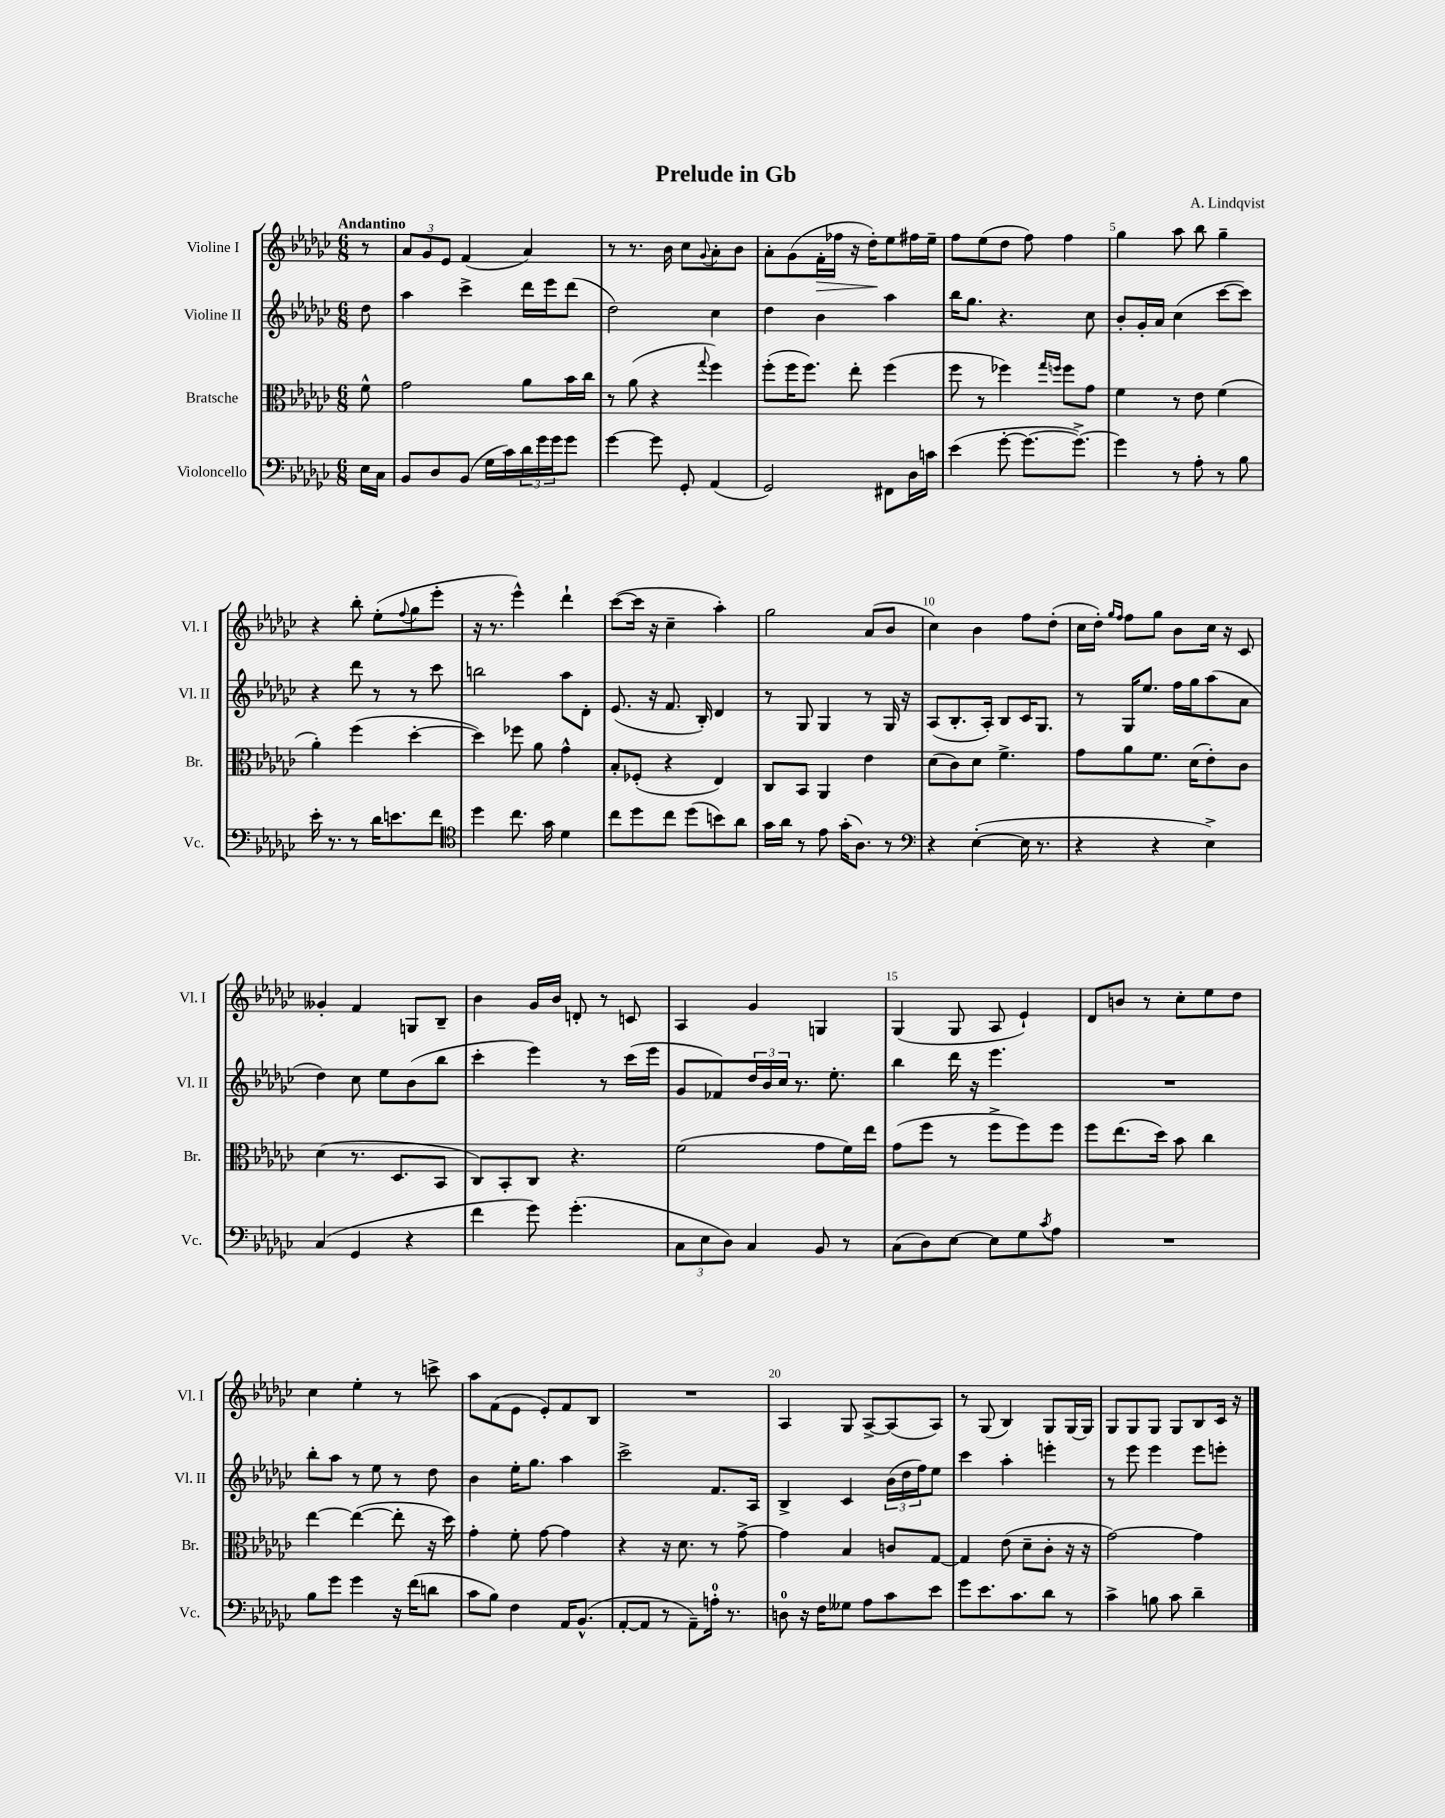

**kern	**kern	**kern	**kern	**dynam
*part4	*part3	*part2	*part1	*part1
*staff4	*staff3	*staff2	*staff1	*staff1
*I"Violoncello	*I"Bratsche	*I"Violine II	*I"Violine I	*
*I'Vc.	*I'Br.	*I'Vl. II	*I'Vl. I	*
*clefF4	*clefC3	*clefG2	*clefG2	*
*k[b-e-a-d-g-c-]	*k[b-e-a-d-g-c-]	*k[b-e-a-d-g-c-]	*k[b-e-a-d-g-c-]	*
*M6/8	*M6/8	*M6/8	*M6/8	*
=	=	=	=	=
!	!	!	!LO:TX:a:B:t=Andantino	!
16E-\LL	8f^^\	8dd-\	8r	.
16C-\JJ	.	.	.	.
=1	=1	=1	=1	=1
8BB-/L	2g-\	4aa-\	12a-/L	.
.	.	.	12g-/	.
8D-/	.	.	.	.
.	.	.	12e-/J	.
(8BB-/J	.	4ccc-^\	(4f/	.
16G-\LL	.	.	.	.
16c-\)	.	.	.	.
24d-\	8a-\L	16ddd-\LL	4a-/)	.
24g-\	.	.	.	.
.	.	16eee-\J	.	.
24g-\J	.	.	.	.
8g-\J	16b-\L	(8ddd-\J	.	.
.	16cc-\JJ	.	.	.
=2	=2	=2	=2	=2
[4g-\	8r	2dd-\)	8r	.
.	(8a-\	.	8.r	.
8g-\]	4r	.	.	.
.	.	.	16b-\	.
8GG-'/	.	.	8cc-\L	.
.	8qqgg-/	.	8qqg-/	.
(4AA-/	4ff\)	4cc-\	8a-'\	.
.	.	.	8b-\J	.
=3	=3	=3	=3	=3
2GG-/)	(8ff'\L	4dd-\	8a-'\L	.
.	16ff\K	.	(8g-\	.
.	8.ff\J)	.	.	.
!	!	!	!	!LO:HP:b
.	.	4b-\	16f'\L	>
.	.	.	16ff-X\JJ	.
.	8ee-'\	.	16r	.
.	.	.	16dd-'\KL)	.
8FF#X\L	(4ff\	4aa-\	8ee-\	]
16D-\L	.	.	16ff#X\L	.
16cn\JJ	.	.	16ee-~\JJ	.
=4	=4	=4	=4	=4
(4e-\	8ff\	16bb-\KL	8ff\L	.
.	.	8.gg-\J	.	.
.	8r	.	(8ee-\	.
[8g-'\	4ff-X\)	4.r	8dd-\J	.
8.g-\L_	.	.	8ff\)	.
.	16qqgg-/LL	.	.	.
.	16qqffn/JJ	.	.	.
.	8ff\L	.	4ff\	.
8.g-^\J_)	.	.	.	.
.	8g-\J	8cc-\	.	.
=5	=5	=5	=5	=5
4g-\]	4f\	8b-'/L	4gg-\	.
.	.	16g-'/L	.	.
.	.	16a-/JJ	.	.
8r	8r	(4cc-\	8aa-\	.
8A-'\	8e-\	.	8bb-\	.
8r	(4f\	[8ccc-\L	4gg-~\	.
8B-\	.	8ccc-\J])	.	.
!!LO:LB:g=z
=6	=6	=6	=6	=6
16e-'\	4a-'\)	4r	4r	.
8.r	.	.	.	.
8r	(4ff\	8ddd-\	8bb-'\	.
16d-\KL	.	8r	(8ee-'\L	.
8.en\	.	.	.	.
.	.	.	8qqff/	.
.	[4dd-'\	8r	8gg-\	.
8f\J	.	8ccc-\	8eee-'\J	.
=7	=7	=7	=7	=7
*clefC4	*	*	*	*
4dd-\	4dd-\])	2bbn\	16r	.
.	.	.	8.r	.
8.cc-\	8ff-X\	.	4eee-^^\)	.
.	8a-\	.	.	.
16g-\	.	.	.	.
4d-\	4g-^^\	8aa-\L	4ddd-`\	.
.	.	8d-'\J	.	.
=8	=8	=8	=8	=8
8cc-\L	8B-'/L	(8.e-/	([8ccc-\L	.
8dd-\	(8F-X'/J	.	16ccc-\Jk]	.
.	.	16r	16r	.
8cc-\J	4r	8.f/	4cc-~\	.
(8dd-\L	.	.	.	.
.	.	16B-'/)	.	.
8bn\)	4E-/)	4d-/	4aa-'\)	.
8a-\J	.	.	.	.
=9	=9	=9	=9	=9
16g-\LL	8C-/L	8r	2gg-\	.
16a-\JJ	.	.	.	.
8r	8BB-/J	8G-/	.	.
8e-\	4AA-/	4G-/	.	.
(16g-'\KL	.	.	.	.
8.A-\J)	.	.	.	.
.	4e-\	8r	(8a-/L	.
8r	.	16G-/	8b-/J	.
.	.	16r	.	.
=10	=10	=10	=10	=10
*clefF4	*	*	*	*
4r	(8d-\L	(8A-/L	4cc-\)	.
.	8c-\)	8.B-'/	.	.
([4E-'\	8d-\J	.	4b-\	.
.	.	16A-'/Jk)	.	.
.	4.f^\	8B-/L	.	.
16E-\]	.	16c-/K	8ff\L	.
8.r	.	8.G-/J	.	.
.	.	.	(8dd-'\J	.
=11	=11	=11	=11	=11
4r	8g-\L	8r	16cc-\LL	.
.	.	.	16dd-'\JJ)	.
.	.	.	16qqgg-/LL	.
.	.	.	16qqff/JJ	.
.	8a-\	16G-/KL	8ff\L	.
.	.	8.ee-/J	.	.
4r	8.f\J	.	8gg-\J	.
.	.	16ff\LL	8b-\L	.
.	(16d-\KL	16gg-\J	.	.
4E-^\)	8e-'\)	(8aa-\	16cc-\Jk	.
.	.	.	16r	.
.	8c-\J	8a-\J	8c-/	.
!!LO:LB:g=z
=12	=12	=12	=12	=12
(4C-/	(4d-\	4dd-\)	4g--X'/	.
4GG-/	8.r	8cc-\	4f/	.
.	.	8ee-\L	.	.
.	8.D-/L	.	.	.
4r	.	(8b-\	8Gn/L	.
.	8BB-/J	8bb-\J	8B-~/J	.
=13	=13	=13	=13	=13
4f\	8C-/L)	4ccc-'\	4b-\	.
.	8BB-'/	.	.	.
8g-\)	8C-/J	4eee-\)	16g-/LL	.
.	.	.	16b-/JJ	.
(4.g-'\	4.r	.	8dn'/	.
.	.	8r	8r	.
.	.	(16ccc-\LL	8cn/	.
.	.	16eee-\JJ	.	.
=14	=14	=14	=14	=14
12C-\L	(2f\	8g-/L	4A-/	.
12E-\	.	.	.	.
.	.	8f-X/)	.	.
12D-\J)	.	.	.	.
4C-/	.	24dd-/L	4g-/	.
.	.	24b-/	.	.
.	.	24cc-/JJ	.	.
.	.	8.r	.	.
8BB-/	8g-\L	.	4Gn/	.
.	.	8.ee-'\	.	.
8r	16f\L)	.	.	.
.	16ee-\JJ	.	.	.
=15	=15	=15	=15	=15
(8C-\L	(8g-\L	4bb-\	(4G-/	.
8D-\)	8ff\J	.	.	.
[8E-\J	8r	16ddd-\	8G-/	.
.	.	16r	.	.
8E-\L]	8ff^\L	4.eee-\	8A-/	.
8G-\	8ff\)	.	4e-`/)	.
8qc-/	.	.	.	.
8A-\J	8ff\J	.	.	.
=16	=16	=16	=16	=16
2.r	8ff\L	2.r	8d-/L	.
.	(8.ee-\	.	8bn/J	.
.	.	.	8r	.
.	16dd-\Jk)	.	.	.
.	8b-\	.	8cc-'\L	.
.	4cc-\	.	8ee-\	.
.	.	.	8dd-\J	.
!!LO:LB:g=z
=17	=17	=17	=17	=17
8B-\L	[4ee-\	8bb-'\L	4cc-\	.
8g-\J	.	8aa-\J	.	.
4g-\	(4ee-\_	8r	4ee-'\	.
.	.	8ee-\	.	.
16r	8ee-'\]	8r	8r	.
(16f\KL	.	.	.	.
8dn\J	16r	8dd-\	8cccn^\	.
.	16dd-\)	.	.	.
=18	=18	=18	=18	=18
8c-\L	4g-'\	4b-\	8aa-\L	.
8B-\J)	.	.	(8f\	.
4F\	8f'\	16ee-'\KL	8e-\J	.
.	.	8.gg-\J	.	.
.	[8g-\	.	8e-'/L)	.
16AA-/KL	4g-\]	4aa-\	8f/	.
(8.BB-^^/J	.	.	.	.
.	.	.	8B-/J	.
=19	=19	=19	=19	=19
[8AA-'/L	4r	2ccc-^\	2.r	.
8AA-/J]	.	.	.	.
8r	16r	.	.	.
.	8.d-\	.	.	.
8AA-~\L)	.	.	.	.
16An'\Jk	8r	8.f/L	.	.
8.r	.	.	.	.
.	[8g-^\	.	.	.
.	.	16A-/Jk	.	.
=20	=20	=20	=20	=20
8Dn\	4g-\]	4B-^/	4A-/	.
16r	.	.	.	.
16F\KL	.	.	.	.
8G--X\J	4B-/	4c-/	8G-/	.
8A-\L	.	.	[8A-^/L	.
8c-\	8cn/L	(24b-\LL	(8A-/]	.
.	.	24dd-\	.	.
.	.	24ff\J)	.	.
8e-\J	[8G-/J	8ee-\J	8A-/J)	.
=21	=21	=21	=21	=21
8g-\L	4G-/]	4ccc-\	8r	.
8.e-\	.	.	(8G-/	.
.	(8e-\	4aa-'\	4B-/)	.
8.c-\	.	.	.	.
.	8d-~\L	.	.	.
8d-\J	8c-'\J	4eeen'\	8G-/L	.
8r	16r	.	[16G-/L	.
.	16r	.	16G-/JJ]	.
=22	=22	=22	=22	=22
4c-^\	[2g-\)	8r	8G-/L	.
.	.	8eee-\	8G-/	.
8Bn\	.	4eee-\	8G-/J	.
8c-\	.	.	8G-/L	.
4d-~\	4g-\]	8eee-\L	8B-/	.
.	.	8eeen'\J	16c-/Jk	.
.	.	.	16r	.
==	==	==	==	==
*-	*-	*-	*-	*-
